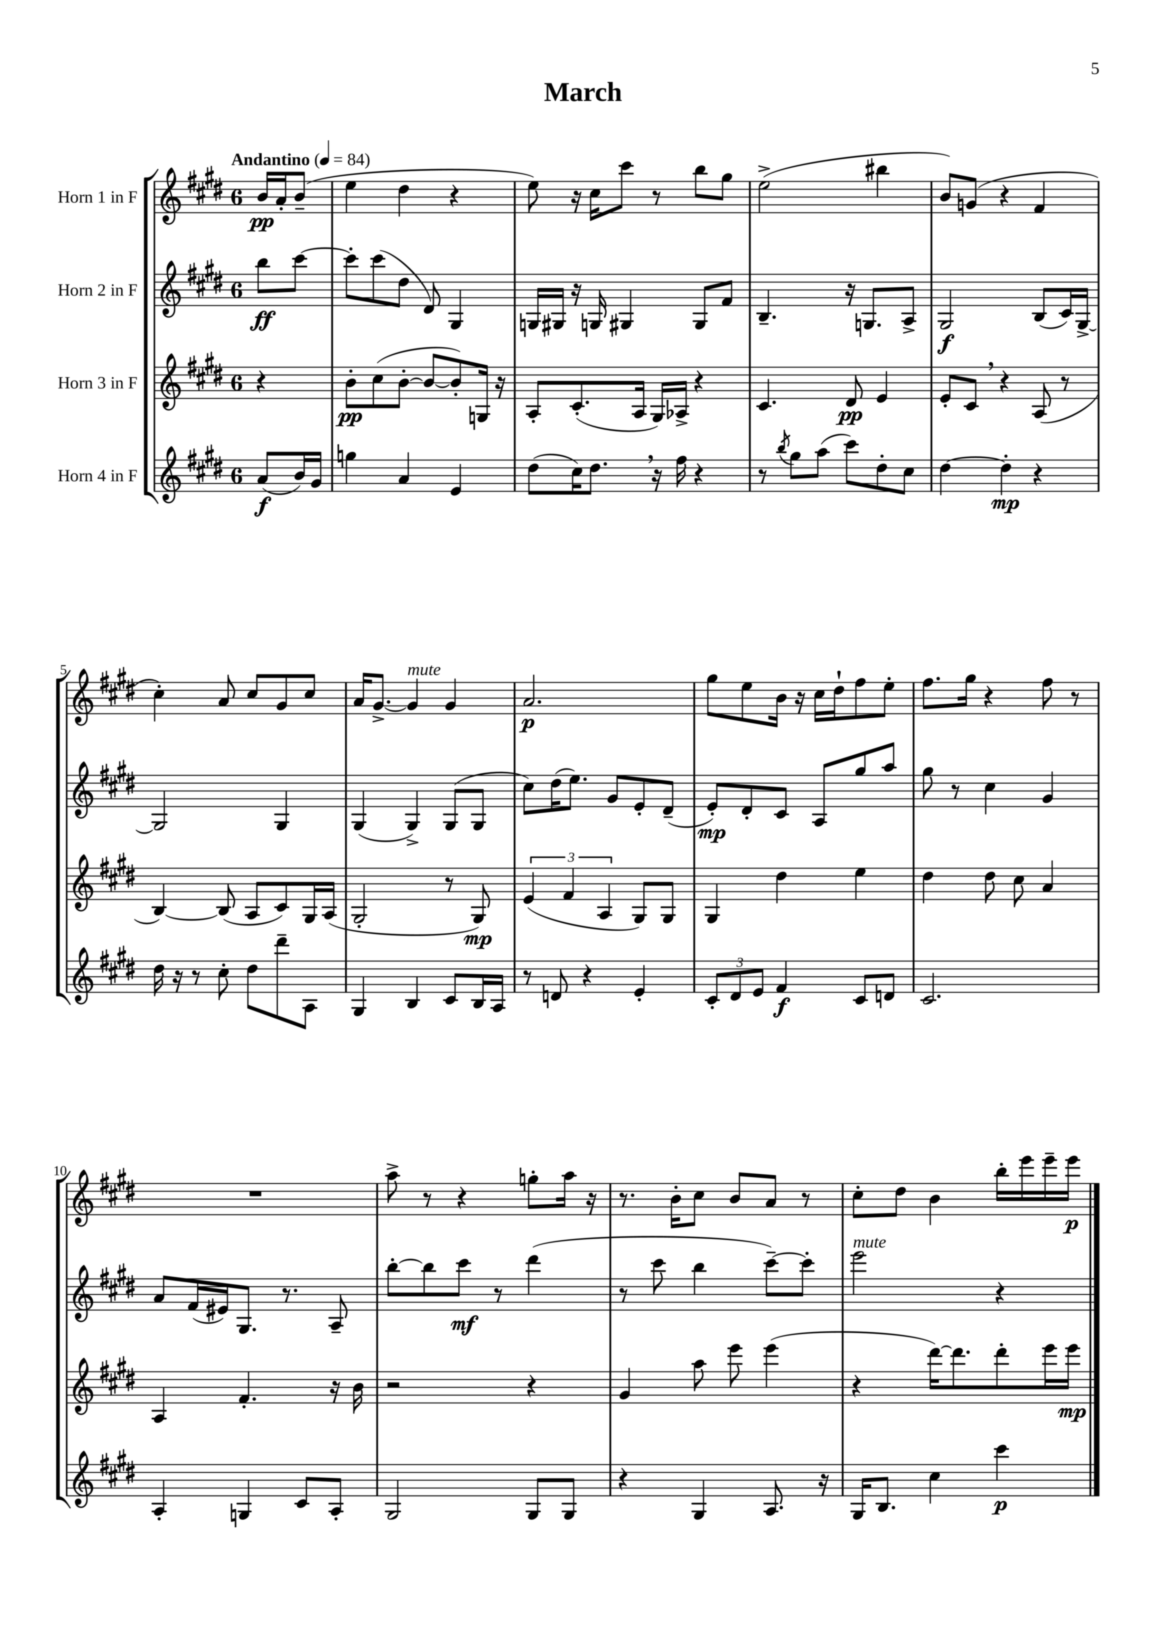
\header { title = "March" }
<<
\new StaffGroup <<
\new Staff = "s0" \with { instrumentName = "Horn 1 in F" } {
    \clef treble \key e \major \once \override Staff.TimeSignature.style = #'single-digit \time 6/8 \partial 4 \tempo "Andantino" 4 = 84
    b'16\pp a'16-. b'8--( |
    e''4 dis''4 r4 |
    e''8) r16 cis''16 cis'''8 r8 b''8 gis''8 |
    e''2->( bis''4 |
    b'8) g'8( r4 fis'4 |
    cis''4-.) a'8 cis''8 gis'8 cis''8 |
    a'16 gis'8.~-> gis'4^\markup { \italic "mute" } gis'4 |
    a'2.\p |
    gis''8 e''8 b'16 r16 cis''16 dis''16-! fis''8 e''8-. |
    fis''8. gis''16 r4 fis''8 r8 |
    R2. |
    a''8-> r8 r4 g''8-. a''16 r16 |
    r8. b'16-. cis''8 b'8 a'8 r8 |
    cis''8-. dis''8 b'4 b''16-. e'''16 e'''16-- e'''16\p \bar "|." |
}
\new Staff = "s1" \with { instrumentName = "Horn 2 in F" } {
    \clef treble \key e \major \once \override Staff.TimeSignature.style = #'single-digit \time 6/8 \partial 4
    b''8\ff cis'''8~ |
    cis'''8-. cis'''8( dis''8 dis'8) gis4 |
    g16 gis16 r16 g16 gis4 gis8 fis'8 |
    b4.-- r16 g8. a8-> |
    gis2\f b8( cis'16) gis16~-> |
    gis2 gis4 |
    gis4( gis4->) gis8( gis8 |
    cis''8) dis''16( e''8.) gis'8 e'8-. dis'8--( |
    e'8-.\mp) dis'8-. cis'8 a8 gis''8 a''8 |
    gis''8 r8 cis''4 gis'4 |
    a'8 fis'16( eis'16) gis8. r8. a8-- |
    b''8~-. b''8 cis'''8\mf r8 dis'''4( |
    r8 cis'''8 b''4 cis'''8~--) cis'''8-. |
    e'''2^\markup { \italic "mute" } r4 \bar "|." |
}
\new Staff = "s2" \with { instrumentName = "Horn 3 in F" } {
    \clef treble \key e \major \once \override Staff.TimeSignature.style = #'single-digit \time 6/8 \partial 4
    r4 |
    b'8-.\pp cis''8( b'8~-. b'8~ b'8-.) g16 r16 |
    a8-. cis'8.-.( a16 gis16) aes16-> r4 |
    cis'4. dis'8\pp e'4 |
    e'8-. cis'8 \breathe r4 a8( r8 |
    b4~) b8( a8 cis'8) gis16 a16( |
    gis2-. r8 gis8\mp) |
    \tuplet 3/2 { e'4( fis'4 a4 } gis8) gis8 |
    gis4 dis''4 e''4 |
    dis''4 dis''8 cis''8 a'4 |
    a4 fis'4.-. r16 b'16 |
    r2 r4 |
    gis'4 a''8 e'''8 e'''4( |
    r4 dis'''16~) dis'''8. dis'''8-. e'''16 e'''16\mp \bar "|." |
}
\new Staff = "s3" \with { instrumentName = "Horn 4 in F" } {
    \clef treble \key e \major \once \override Staff.TimeSignature.style = #'single-digit \time 6/8 \partial 4
    a'8\f( b'16) gis'16 |
    g''4 a'4 e'4 |
    dis''8( cis''16) dis''8. \breathe r16 fis''16 r4 |
    r8 \acciaccatura { b''8 } gis''8 a''8( cis'''8) dis''8-. cis''8 |
    dis''4~ dis''4-.\mp r4 |
    dis''16 r16 r8 cis''8-. dis''8 dis'''8-- a8 |
    gis4 b4 cis'8 b16 a16 |
    r8 d'8 r4 e'4-. |
    \tuplet 3/2 { cis'8-. dis'8 e'8 } fis'4\f cis'8 d'8 |
    cis'2. |
    a4-. g4 cis'8 a8-. |
    gis2 gis8 gis8 |
    r4 gis4 a8. r16 |
    gis16 b8. cis''4 cis'''4\p \bar "|." |
}
>>
>>
